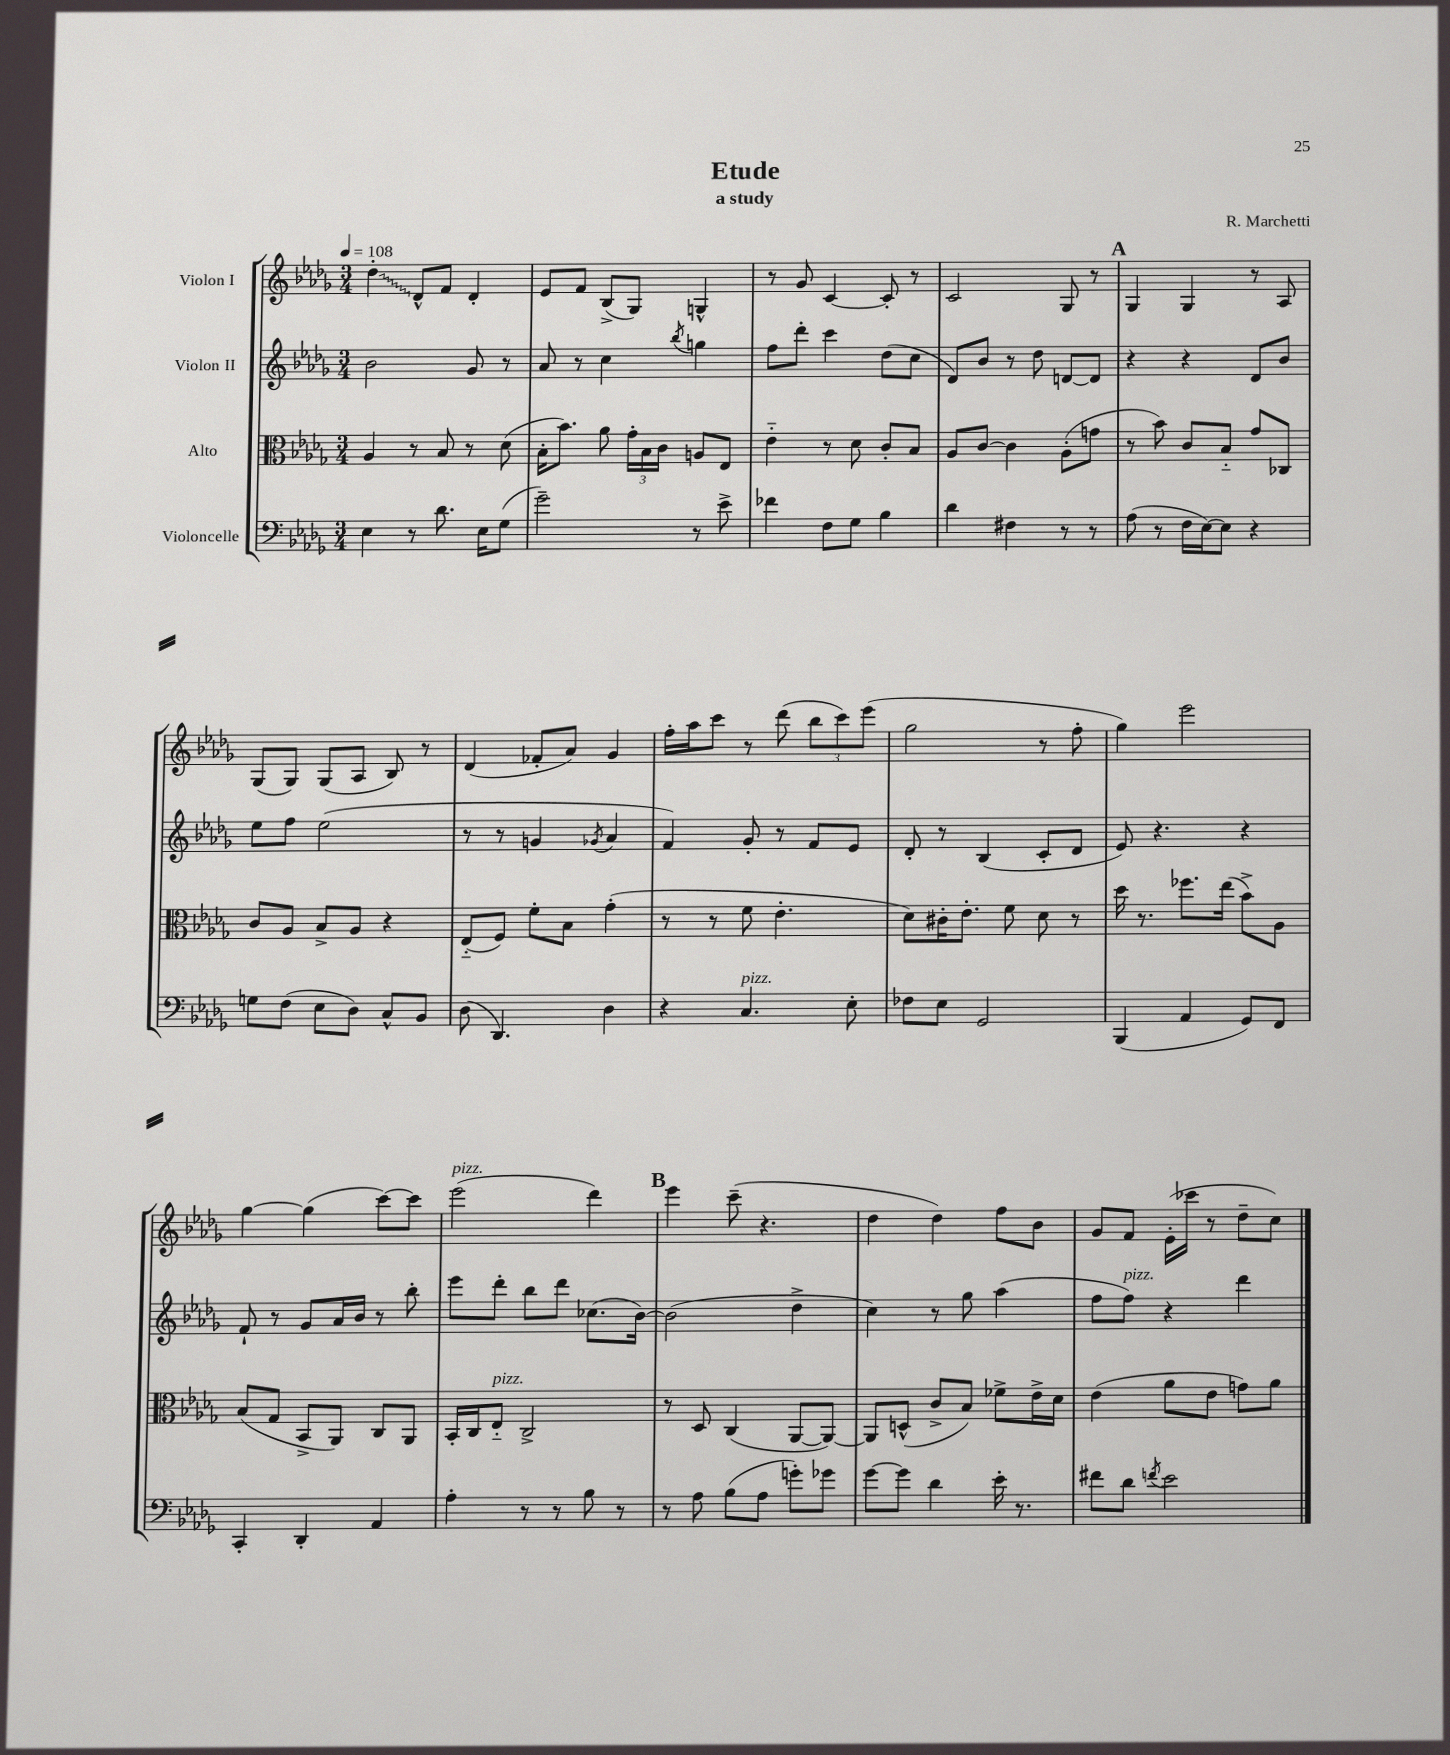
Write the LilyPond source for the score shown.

\header { title = "Etude" composer = "R. Marchetti" subtitle = "a study" }
<<
\new StaffGroup <<
\new Staff = "s0" \with { instrumentName = "Violon I" } {
    \clef treble \key des \major \numericTimeSignature \time 3/4 \tempo 4 = 108
    \autoBeamOff \once \override Glissando.style = #'zigzag des''4-.\glissando des'8[-^ f'8] des'4-. |
    ees'8[ f'8] bes8[->( ges8]) g4-^ |
    r8 ges'8 c'4~ c'8-. r8 |
    c'2 ges8 r8 |
    \mark \markup { \bold "A" } ges4 ges4 r8 aes8 |
    ges8[( ges8]) ges8[( aes8] bes8) r8 |
    des'4( fes'8[-. aes'8]) ges'4 |
    f''16[-. aes''16 c'''8] r8 des'''8( \tuplet 3/2 { bes''8[ c'''8) ees'''8]( } |
    ges''2 r8 f''8-. |
    ges''4) ees'''2 |
    ges''4~ ges''4( c'''8[~) c'''8] |
    ees'''2^\markup { \italic "pizz." }( des'''4) |
    \mark \markup { \bold "B" } ees'''4 c'''8--( r4. |
    des''4 des''4) f''8[ bes'8] |
    ges'8[ f'8] ees'16[-.( ces'''16] r8 des''8[-- c''8]) \bar "|." |
}
\new Staff = "s1" \with { instrumentName = "Violon II" } {
    \clef treble \key des \major \numericTimeSignature \time 3/4
    \autoBeamOff bes'2 ges'8 r8 |
    aes'8 r8 c''4 \acciaccatura { bes''8 } g''4 |
    f''8[ des'''8]-. c'''4 des''8[( c''8] |
    des'8[) bes'8] r8 des''8 d'8[~ d'8] |
    \mark \markup { \bold "A" } r4 r4 des'8[ bes'8] |
    ees''8[ f''8] ees''2( |
    r8 r8 g'4 \acciaccatura { ges'8 } aes'4 |
    f'4) ges'8-. r8 f'8[ ees'8] |
    des'8-. r8 bes4( c'8[-. des'8] |
    ees'8) r4. r4 |
    f'8-! r8 ges'8[ aes'16 bes'16] r8 bes''8-. |
    ees'''8[ des'''8]-. bes''8[ des'''8] ces''8.[( bes'16]~) |
    \mark \markup { \bold "B" } bes'2( des''4-> |
    c''4) r8 ges''8 aes''4( |
    f''8[ f''8]^\markup { \italic "pizz." }) r4 des'''4 \bar "|." |
}
\new Staff = "s2" \with { instrumentName = "Alto" } {
    \clef alto \key des \major \numericTimeSignature \time 3/4
    \autoBeamOff aes4 r8 bes8 r8 des'8( |
    bes16[-. bes'8.]) aes'8 \tuplet 3/2 { ges'16[-. bes16 c'16] } a8[ ees8] |
    ees'4-_ r8 des'8 c'8[-. bes8] |
    aes8[ c'8]~ c'4 aes8[-.( g'8] |
    \mark \markup { \bold "A" } r8 bes'8) c'8[ bes8]-_ ges'8[ ces8] |
    c'8[ aes8] bes8[-> aes8] r4 |
    ees8[-_( f8]) f'8[-. bes8] ges'4-.( |
    r8 r8 f'8 ees'4.-. |
    des'8[) cis'16-. ees'8.]-. f'8 des'8 r8 |
    des''16 r8. fes''8.[ ees''16]( bes'8[->) aes8] |
    bes8[( ges8] bes,8[-> aes,8]) c8[ aes,8] |
    bes,16[-. c16 ees8]-_^\markup { \italic "pizz." } c2-> |
    \mark \markup { \bold "B" } r8 des8 c4( aes,8[~ aes,8]~) |
    aes,8[ d8]-^( c'8[-> bes8]) fes'8[-> ees'16-> des'16] |
    ees'4( aes'8[ ees'8] g'8[) aes'8] \bar "|." |
}
\new Staff = "s3" \with { instrumentName = "Violoncelle" } {
    \clef bass \key des \major \numericTimeSignature \time 3/4
    \autoBeamOff ees4 r8 des'8. ees16[ ges8]( |
    ges'2--) r8 ees'8-> |
    fes'4 f8[ ges8] bes4 |
    des'4 fis4 r8 r8 |
    \mark \markup { \bold "A" } aes8( r8 f16[ ees16~) ees8] r4 |
    g8[ f8]( ees8[ des8]) c8[-^ bes,8] |
    des8( des,4.) des4 |
    r4 c4.^\markup { \italic "pizz." } ees8-. |
    fes8[ ees8] ges,2 |
    bes,,4( aes,4 ges,8[) f,8] |
    c,4-. des,4-. aes,4 |
    aes4-. r8 r8 bes8 r8 |
    \mark \markup { \bold "B" } r8 aes8 bes8[( aes8] g'8[-.) ges'8] |
    ges'8[~ ges'8] des'4 ees'16-. r8. |
    fis'8[ des'8] \acciaccatura { f'8 } ees'2 \bar "|." |
}
>>
>>
\layout { \context { \Score \remove "Bar_number_engraver" } }
